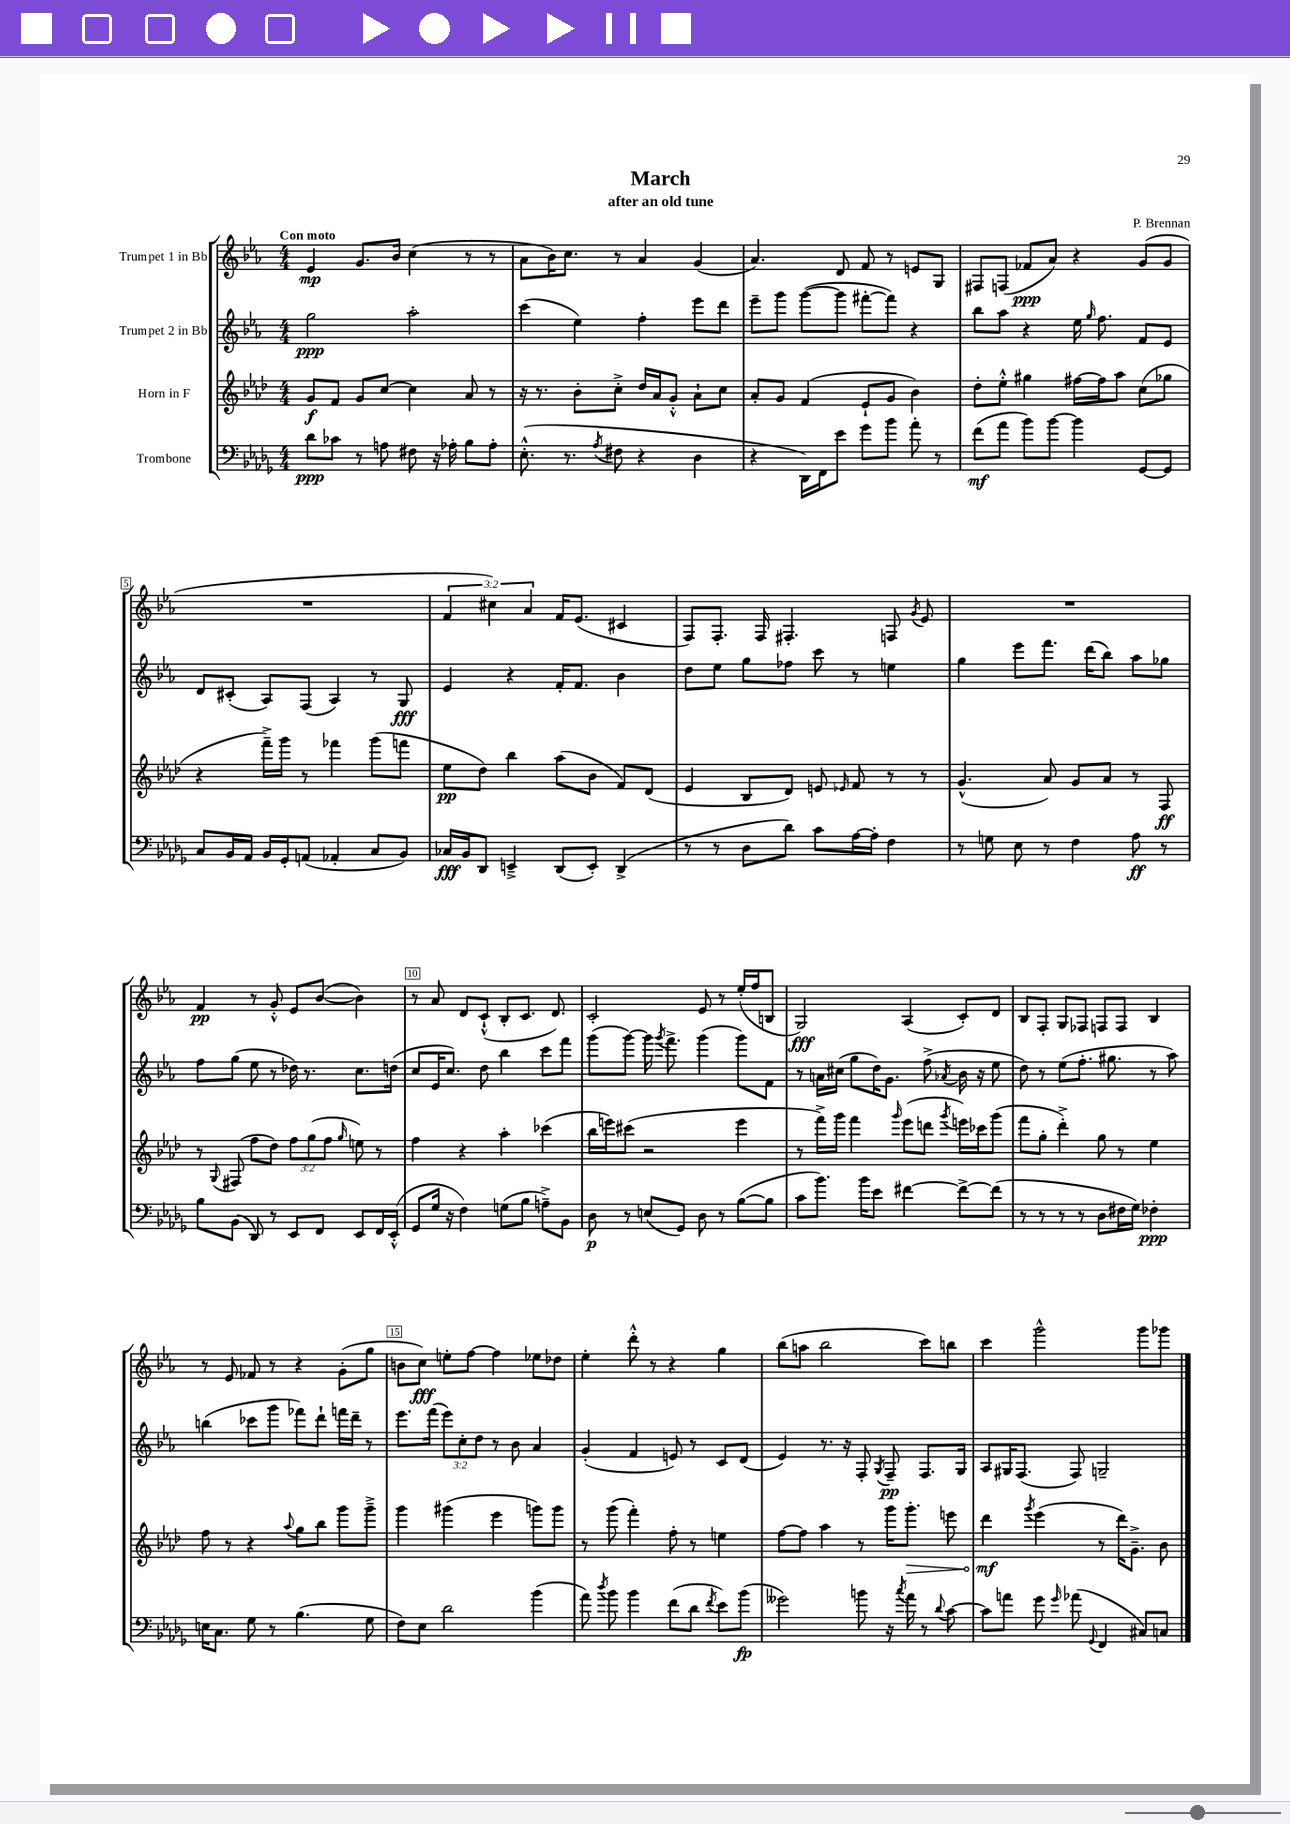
\header { title = "March" composer = "P. Brennan" subtitle = "after an old tune" }
<<
\new StaffGroup <<
\new Staff = "s0" \with { instrumentName = "Trumpet 1 in Bb" } {
    \clef treble \key ees \major \numericTimeSignature \time 4/4 \override Staff.TupletNumber.text = #tuplet-number::calc-fraction-text \tempo "Con moto"
    \autoBeamOff ees'4\mp g'8.[ bes'16] c''4( r8 r8 |
    aes'8[ bes'16) c''8.] r8 aes'4 g'4( |
    aes'4.) d'8 f'8 r8 e'8[ g8] |
    fis8[ f8]( fes'8[\ppp aes'8]) r4 g'8[( g'8] |
    R1 |
    \tuplet 3/2 { f'4 cis''4) aes'4 } f'16[ ees'8.]( cis'4 |
    f8[) f8.]-. f16 fis4.-. f8 \acciaccatura { g'8 } ees'8 |
    R1 |
    f'4\pp r8 g'8-.-^ ees'8[ bes'8]~( bes'4) |
    r8 aes'8 d'8[ c'8]-!-^( bes8[-. c'8.] d'8.) |
    c'2-. ees'8 r8 ees''16[-.( f''16 b8] |
    g2\fff) aes4( c'8[-.) d'8] |
    bes8[ f8]-. g8[ fes8] f8[ f8] bes4 |
    r8 ees'8 fes'8 r8 r4 g'8[-.( g''8] |
    b'8[ c''8]\fff) e''8[-. f''8]~ f''4 ees''8[ des''8] |
    ees''4-. d'''8-.-^ r8 r4 g''4 |
    bes''8[( a''8] bes''2 c'''8[) b''8] |
    c'''4 g'''2-^ g'''8[ ges'''8] \bar "|." |
}
\new Staff = "s1" \with { instrumentName = "Trumpet 2 in Bb" } {
    \clef treble \key ees \major \numericTimeSignature \time 4/4 \override Staff.TupletNumber.text = #tuplet-number::calc-fraction-text
    \autoBeamOff g''2\ppp aes''2-. |
    c'''4( ees''4) f''4-. ees'''8[ d'''8] |
    ees'''8[-- g'''8] g'''8[~( g'''8] fis'''8[~-. fis'''8]) r4 |
    bes''8[ aes''8] r4 ees''16 \grace { g''16 } f''8. f'8[ ees'8] |
    d'8[ cis'8]-.( aes8[) f8]( aes4) r8 g8\fff |
    ees'4 r4 f'16[-. f'8.] bes'4 |
    d''8[ ees''8] g''8[ fes''8] c'''8 r8 e''4 |
    g''4 ees'''8[ f'''8.] d'''16[( bes''8]) aes''8[ ges''8] |
    f''8[ g''8]( ees''8 r8 des''16) r8. c''8.[ d''16]( |
    c''8[ ees'16 c''8.]) d''8 bes''4 c'''8[ f'''8] |
    g'''8[( g'''8]~) g'''16 \acciaccatura { g'''8 } f'''8.-> g'''4( g'''8[) f'8] |
    r8 a'16[ cis''16]( g''8[ d''16) g'8.] f''8->( \acciaccatura { aes'8 } bes'16 r16 ees''8 |
    d''8) r8 ees''8[( f''8.]-. gis''8. r8 aes''8) |
    b''4( ces'''8[ g'''8] fes'''8[) d'''8]-! f'''16[ d'''16]-- r8 |
    ees'''8.[ f'''16]( \tuplet 3/2 { ees'''8[) c''8-. d''8] } r8 bes'8 aes'4 |
    g'4-.( f'4 e'8) r8 c'8[ d'8]( |
    ees'4) r8. r16 f8-. \acciaccatura { g8 } f8--\pp f8.[ g16] |
    aes8[ gis16 f8.]( f8) g2-- \bar "|." |
}
\new Staff = "s2" \with { instrumentName = "Horn in F" } {
    \clef treble \key aes \major \numericTimeSignature \time 4/4 \override Staff.TupletNumber.text = #tuplet-number::calc-fraction-text
    \autoBeamOff g'8[\f f'8] g'8[ c''8]~ c''4 aes'8 r8 |
    r16 r8. bes'8[-. c''8]-.-> des''16[ aes'16 g'8]-.-^ aes'8[-! c''8] |
    aes'8[-. g'8] f'4( ees'8[-! g'8] bes'4) |
    des''8[-. ees''8]-.-^ gis''4 fis''16[~ fis''16 aes''8] c''8[( ges''8] |
    r4 f'''16[--->) g'''16] r8 fes'''4 g'''8[( f'''8] |
    ees''8[\pp des''8]) bes''4 aes''8[( bes'8] f'8[) des'8]( |
    ees'4 bes8[ des'8]) e'8 \grace { ees'16 } f'8 r8 r8 |
    g'4.-^( aes'8) g'8[ aes'8] r8 f8\ff |
    r8 \appoggiatura { g8 } fis8( f''8[ des''8]) \tuplet 3/2 { f''8[ g''8( f''8] } \grace { g''16 } e''8) r8 |
    f''4 r4 aes''4-. ces'''4( |
    bes''16[ e'''16) cis'''8]( r2 e'''4 |
    r8 f'''16[->) g'''16] f'''4 \grace { g'''16 } ees'''8[( d'''8] \acciaccatura { g'''8 } e'''16[) ces'''16 g'''8]( |
    f'''8[ g''8]-. des'''4-.->) g''8 r8 ees''4 |
    f''8 r8 r4 \appoggiatura { aes''8 } g''8[ bes''8] g'''8[ g'''8]---> |
    g'''4 gis'''4( ees'''4 g'''8[) g'''8] |
    r8 g'''8( f'''4-.) f''8-. r8 e''4 |
    f''8[~ f''8] aes''4 r8 g'''16[ \once \override Hairpin.circled-tip = ##t g'''8.]-.\> e'''8 |
    des'''4\mf\! \acciaccatura { g'''8 } ees'''4( r8 des'''16[) g'8.]---> bes'8 \bar "|." |
}
\new Staff = "s3" \with { instrumentName = "Trombone" } {
    \clef bass \key des \major \numericTimeSignature \time 4/4
    \autoBeamOff des'8[\ppp ces'8] r8 a8 fis8 r16 aes16-. bes8[ aes8]-. |
    ees8.-.-^( r8. \acciaccatura { aes8 } fis8 r4 des4 |
    r4 des,16[) f,16 ees'8] ges'8[ bes'8] aes'8-. r8 |
    f'8[\mf( aes'8] bes'8[) bes'8]~ bes'4 ges,8[~ ges,8] |
    c8[ bes,16 aes,16] bes,16[ ges,16-. a,8]( aes,4-. c8[ bes,8]) |
    ces16[\fff bes,16 des,8] e,4---> des,8[( e,8]-.) des,4->( |
    r8 r8 des8[ des'8]) c'8[ aes16~ aes16]-. f4 |
    r8 g8 ees8 r8 f4 aes8\ff r8 |
    bes8[ bes,8]( des,8) r8 ees,8[ f,8] ees,8[ f,16 ees,16]-.-^( |
    ges,8[ ges16] r16 f4) g8[( bes8] a8[--->) bes,8] |
    des8\p r8 e8[( ges,8]) des8 r8 bes8[~( bes8] |
    c'8[ bes'8.]) bes'16[ ees'8] fis'4~ fis'8[~-> fis'8]( |
    r8 r8 r8 r8 des8[ fis16 ges16]) fes4-.\ppp |
    e16[ c8.] ges8 r8 bes4.( ges8 |
    f8[) ees8] des'2 bes'4( |
    aes'8) \acciaccatura { des''8 } bes'8 bes'4 f'8[( des'8] \acciaccatura { f'8 } ees'8[) bes'8]\fp( |
    geses'2) b'8 r16 \acciaccatura { c''8 } aes'16 r8 \appoggiatura { des'8 } c'8~ |
    c'8[ a'8] ges'8 \grace { ges'16 } aes'8( \appoggiatura { ges,8 } f,4 cis8[) c8] \bar "|." |
}
>>
>>
\layout { \context { \Score \override BarNumber.break-visibility = ##(#f #t #t) barNumberVisibility = #(every-nth-bar-number-visible 5) \override BarNumber.stencil = #(make-stencil-boxer 0.1 0.3 ly:text-interface::print) } }
